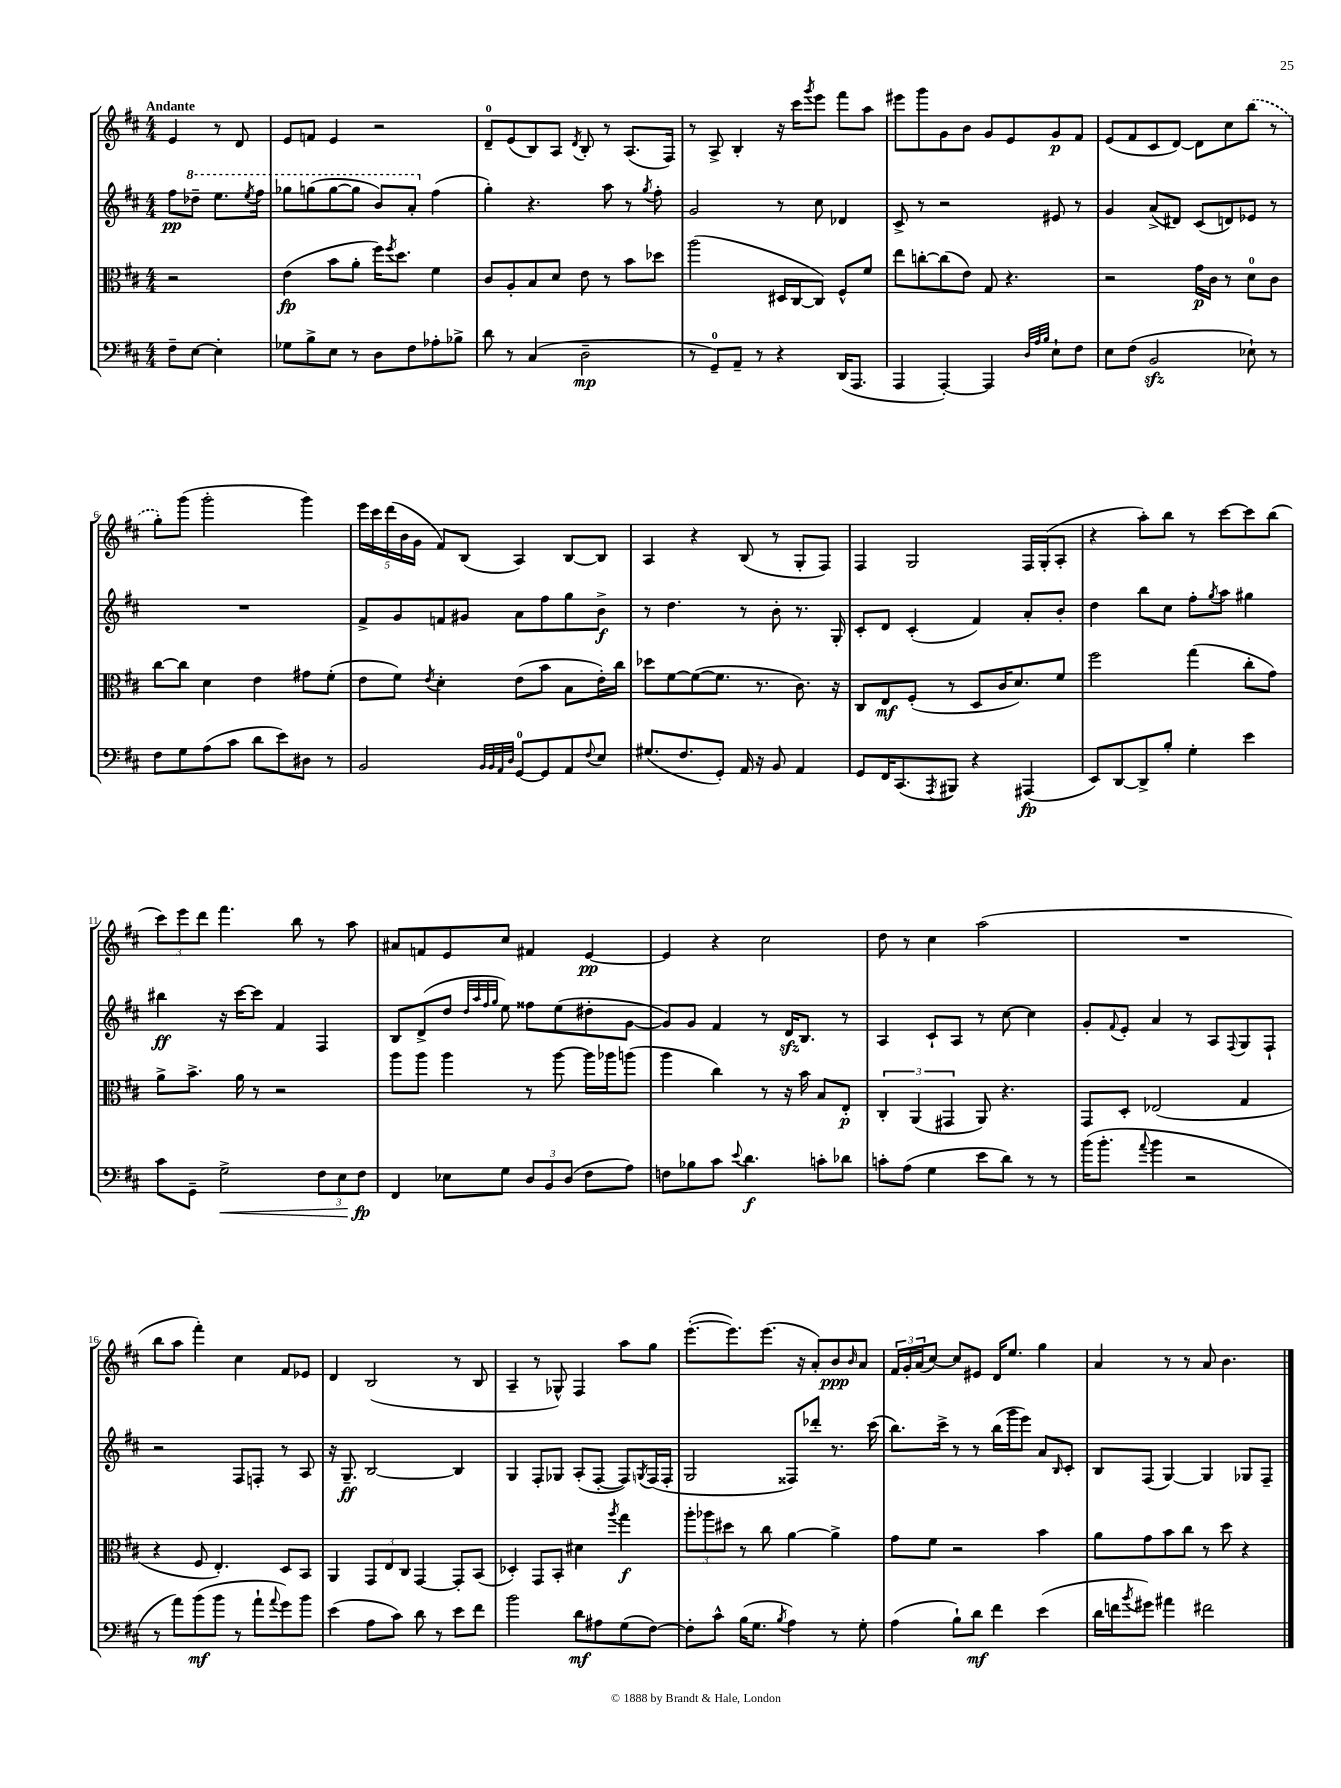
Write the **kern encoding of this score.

**kern	**kern	**kern	**kern
*staff4	*staff3	*staff2	*staff1
*clefF4	*clefC3	*clefG2	*clefG2
*k[f#c#]	*k[f#c#]	*k[f#c#]	*k[f#c#]
*M4/4	*M4/4	*M4/4	*M4/4
8F#~\L	2r	8ff#\L	4e/
[8E\J	.	8ddd-~\J	.
4E'\]	.	8.eee\L	8r
.	.	.	8d/
.	.	8qeee/	.
.	.	16fff#\Jk	.
=	=	=	=
8G-\L	(4e\	8ggg-\L	8e/L
8B^\	.	(8ggg\	8f/J
8E\J	8b\L	[8ggg\	4e/
8r	8a'\J	8ggg\]J	.
8D\L	16ff#\LK)	8bb/L)	2r
.	8qff#/	.	.
.	8.dd\J	.	.
8F#\	.	8aa'/J	.
8A-'\	4f#\	(4ff#\	.
8B-^\J	.	.	.
=	=	=	=
8d\	8c#/L	4gg'\)	8d~/L
8r	8A'/	.	(8e/
(4C#/	8B/	4.r	8B/)
.	8d/J	.	8A/J
.	.	.	8qd/
2D~\	8e\	.	8B'/
.	8r	8aa\	8r
.	8b\L	8r	(8.A/L
.	.	8qgg/	.
.	8dd-\J	8ff#'\	.
.	.	.	16F#/Jk)
=	=	=	=
8r	(2aa\	2g/	8r
8GG~/L)	.	.	8A^/
8AA~/J	.	.	4B'/
8r	.	.	.
4r	16D#/LL	8r	16r
.	[16C#/J	.	16ccc#\LK
.	.	.	8qggg/
.	8C#/]J)	8cc#\	8eee\J
(16DD/LK	8F#^^/L	4d-/	8fff#\L
8.AAA/J	.	.	.
.	8f#/J	.	8aa\J
=	=	=	=
4AAA/	8ee\L	8c#^/	8eee#\L
.	[8cc'\	8r	8ggg\
[4AAA'/)	(8cc\]	2r	8g\
.	8e\J)	.	8b\J
4AAA/]	8G/	.	8g/L
.	4.r	.	8e/
32qqD/LLL	.	.	.
32qqA/	.	.	.
32qqB/JJJ	.	.	.
8E`\L	.	8e#/	8g/
8F#\J	.	8r	8f#/J
=	=	=	=
8E\L	2r	4g/	(8e/L
(8F#\J	.	.	8f#/
2BB/	.	(8a^/L	8c#/
.	.	8d#/J)	[8d/J)
.	16g\LL	(8c#/L	8d\]L
.	16c#\JJ	.	.
.	8r	8d/)	8cc#\
8E-`\)	8d\L	8e-/J	(8bb\J
8r	8c#\J	8r	8r
=	=	=	=
8F#\L	[8cc#\L	1r	8gg'\L)
8G\	8cc#\]J	.	(8ggg\J
(8A\	4d\	.	2ggg'\
8c#\J	.	.	.
8d\L	4e\	.	.
8e\)	.	.	.
8D#\J	8g#\L	.	4ggg\)
8r	(8f#'\J	.	.
=	=	=	=
2BB/	8e\L	8f#^/L	20eee\LL
.	.	.	20ccc#\
.	.	.	(20ddd\
.	8f#\J)	8g/	.
.	.	.	20b\
.	.	.	20g\JJ
.	8qe/	.	.
.	4d'\	8f/	8f#/L)
.	.	8g#/J	(8B/J
32qqBB/LLL	.	.	.
32qqBB/	.	.	.
32qqAA/	.	.	.
32qqD/JJJ	.	.	.
[8GG/L	(8e\L	8a\L	4A/)
8GG/]	8b\J	8ff#\	.
8AA/	8B\L	8gg\	[8B/L
8qqF#/	.	.	.
8E/J	16e'\L)	8b^\J	8B/]J
.	16cc#\JJ	.	.
=	=	=	=
(8.G#/L	8dd-\L	8r	4A/
.	[8f#\	4.dd\	.
8.F#/	.	.	.
.	(8f#\_	.	4r
8GG'/J)	8.f#\]J	.	.
16AA/	.	8r	(8B/
16r	8.r	.	.
8BB/	.	8b'\	8r
4AA/	8.c#\)	8.r	8G'/L
.	.	.	8F#/J)
.	16r	16G'/	.
=	=	=	=
8GG/L	8C#/L	8c#'/L	4F#/
16FF#/K	8E/	8d/J	.
(8.CC#/	.	.	.
.	(8F#'/J	(4c#'/	2G/
8qAAA/	.	.	.
8BBB#/J)	8r	.	.
4r	8D/L	4f#/)	.
.	16c#/K	.	.
.	8.d/)	.	.
(4AAA#/	.	8a'/L	16F#/LL
.	.	.	(16G'/J
.	8f#/J	8b'/J	8A'/J
=	=	=	=
8EE/L)	2ff#\	4dd\	4r
[8DD/	.	.	.
8DD^/]	.	8bb\L	8aa'\L)
8B'/J	.	8cc#\J	8bb\J
4G'\	(4gg\	8ff#'\L	8r
.	.	8qgg/	.
.	.	8aa\J	[8ccc#\L
4e\	8cc#'\L	4gg#\	8ccc#\]
.	8g\J)	.	(8bb\J
=	=	=	=
8c#\L	8a^\L	4bb#\	12ccc#\L)
.	.	.	12eee\
8GG~\J	8.b^\J	.	.
.	.	.	12ddd\J
2G^\	.	16r	4.fff#\
.	16a\	[16ccc#\LK	.
.	8r	8ccc#\]J	.
.	2r	4f#/	.
.	.	.	8bb\
12F#\L	.	4F#/	8r
12E\	.	.	.
.	.	.	8aa\
12F#\J	.	.	.
=	=	=	=
4FF#/	8aa\L	8B/L	8a#/L
.	8aa\J	(8d^/	8f/
8E-\L	4aa\	8dd/J	8e/
.	.	32qqdd/LLL	.
.	.	32qqaa/	.
.	.	32qqff#/	.
.	.	32qqgg/JJJ	.
8G\J	.	8ee\)	8cc#/J
12D/L	8r	8ff##\L	4f#/
12BB/	.	.	.
.	[8aa\	(8ee\	.
(12D/J	.	.	.
8F#\L	16aa\]LL	8dd#'\	[4e/
.	16aa-\J	.	.
8A\J)	(8aa\J	[8g\J	.
=	=	=	=
8F\L	4aa\	8g/]L)	4e/]
8B-\	.	8g/J	.
8c#\J	4cc#\)	4f#/	4r
8qqe/	.	.	.
4.d\	.	.	.
.	8r	8r	2cc#\
.	16r	16d/LK	.
.	16b\	8.B/J	.
8c'\L	8B/L	.	.
8d-\J	8E'/J	8r	.
=	=	=	=
8c'\L	6C#'/	4A/	8dd\
(8A\J	.	.	8r
.	(6AA/	.	.
4G\	.	8c#`/L	4cc#\
.	6GG#/	.	.
.	.	8A/J	.
8e\L	8AA/)	8r	(2aa\
8d\J)	4.r	[8cc#\	.
8r	.	4cc#\]	.
8r	.	.	.
=	=	=	=
(16b\LK	8GG/L	8g'/L	1r
8.b'\J	.	.	.
.	.	8qqf#/	.
.	8D'/J	8e'/J	.
8qqa/	.	.	.
4b\	(2E-/	4a/	.
2r	.	8r	.
.	.	8A/L	.
.	.	8qqF#/	.
.	4G/	8G/	.
.	.	8F#`/J	.
=	=	=	=
8r	4r	2r	8bb\L
8a\L)	.	.	8aa\J
(8b\	8F#/	.	4fff#'\)
8b\J	4.E'/)	.	.
8r	.	8F#/L	4cc#\
8a`\L	.	8F'/J	.
8qqa/	.	.	.
8g\)	8D/L	8r	8f#/L
8b\J	8BB/J	8A/	8e-/J
=	=	=	=
(4e\	4AA/	16r	4d/
.	.	8.G~/	.
8A\L	12GG/L	[2B/	(2B/
.	12E/	.	.
8c#\J)	.	.	.
.	12C#/J	.	.
8d\	[4GG/	.	.
8r	.	.	.
8e\L	8GG'/]L	4B/]	8r
8f#\J	(8BB/J	.	8B/
=	=	=	=
2b\	4D-'/)	4G/	4A~/
.	8GG/L	8F#'/L	8r
.	8BB'/J	8G-/J	8G-^^/)
8d\L	4d#\	(8A'/L	4F#/
8A#\	.	[8F#'/J	.
.	8qaa/	.	.
(8G\	4gg\	8F#/]L)	8aa\L
.	.	8qG/	.
[8F#\J)	.	(16F#/L	8gg\J
.	.	16F#'/JJ	.
=	=	=	=
8F#'\]L	12aa'\L	2G/	([8.eee'\L
.	12aa-\	.	.
8c#^^\J	.	.	.
.	12dd#\J	.	.
.	.	.	8.eee\])
(16B\LK	8r	.	.
8.G\J	.	.	.
.	8cc#\	.	(8.eee\J
8qB/	.	.	.
4A\)	[4a\	8F##/L)	.
.	.	.	16r
.	.	8ddd-'/J	8a'/L)
8r	4a^\]	8.r	8b/
.	.	.	16qqb/
8G'\	.	.	8a/J
.	.	(16ccc#\	.
=	=	=	=
(4A\	8g\L	8.bb\L)	24f#/LL
.	.	.	24g'/
.	.	.	(24a/J
.	8f#\J	.	[8cc#/J)
.	.	16ccc#^\Jk	.
8B`\L)	2r	8r	8cc#/]L
8d\J	.	8r	8e#/J
4f#\	.	(16bb\LL	16d/LK
.	.	16ggg\J	8.ee/J
.	.	8eee\J)	.
(4e\	4b\	8a/L	4gg\
.	.	16qqB/	.
.	.	8c#'/J	.
=	=	=	=
16d\LL	8a\L	8B/L	4a/
16f\J	.	.	.
8qb/	.	.	.
8g#\J)	8g\	(8F#/J	.
4a#\	8b\	[4G/)	8r
.	8cc#\J	.	8r
2f#\	8r	4G/]	8a/
.	8dd\	.	4.b\
.	4r	8G-/L	.
.	.	8F#~/J	.
==	==	==	==
*-	*-	*-	*-
